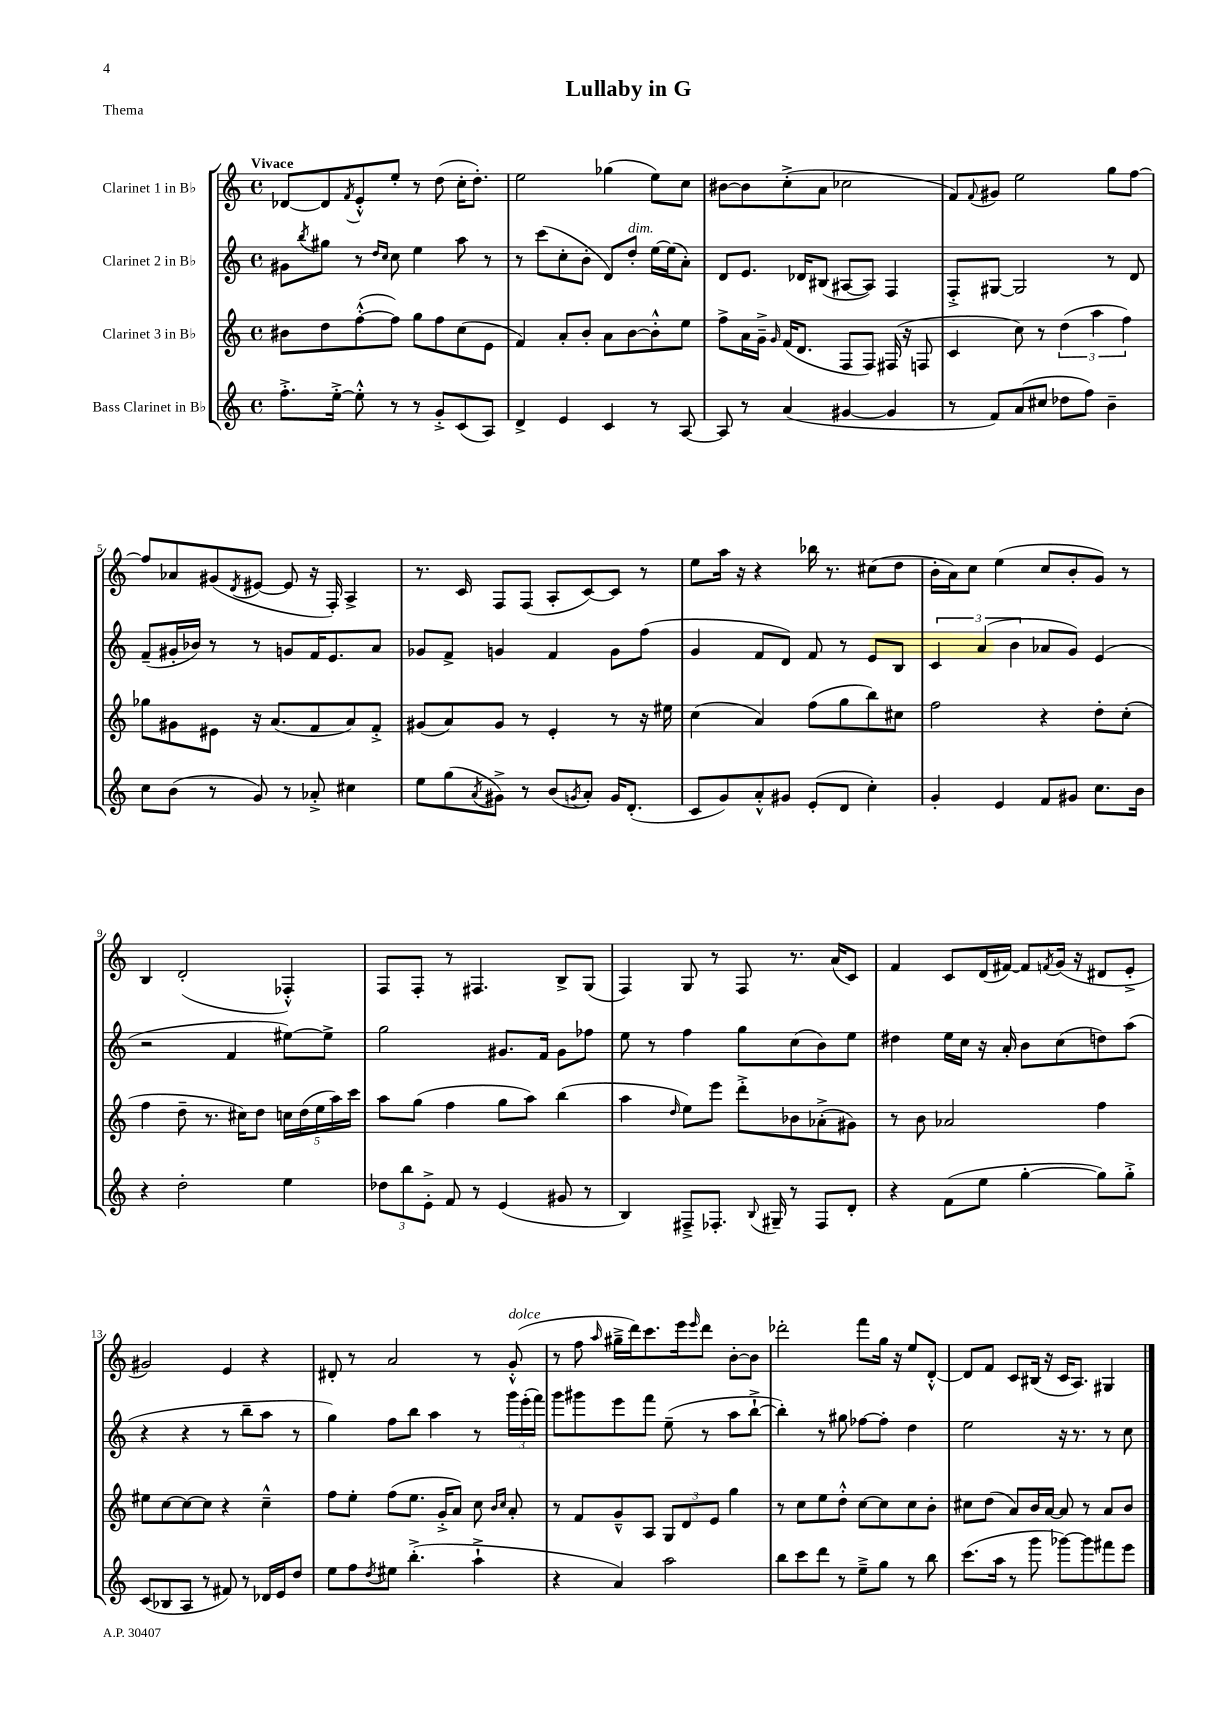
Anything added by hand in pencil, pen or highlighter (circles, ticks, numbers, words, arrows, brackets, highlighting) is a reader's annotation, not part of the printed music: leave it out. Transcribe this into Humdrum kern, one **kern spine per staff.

**kern	**kern	**kern	**kern
*staff4	*staff3	*staff2	*staff1
*clefG2	*clefG2	*clefG2	*clefG2
*k[]	*k[]	*k[]	*k[]
*M4/4	*M4/4	*M4/4	*M4/4
*met(c)	*met(c)	*met(c)	*met(c)
8.ff'^	8b#	8g#	[8d-
.	.	8qbb	.
.	8dd	8gg#	8d-]
[16ee'^	.	.	.
.	.	.	8qf
8ee'^^]	([8ff'^^	8r	8e'^^
.	.	16qqdd	.
.	.	16qqcc	.
8r	8ff])	8cc	8ee'
8r	8gg	4ee	8r
8g'^	8ff	.	(8dd
(8c	(8cc	8aa	16cc'
.	.	.	8.dd')
8A)	8e	8r	.
=	=	=	=
4d^	4f)	8r	2ee
.	.	(8ccc	.
4e	8a'	8cc'	.
.	8b'	8b'	.
4c	8a	8d)	(4gg-
.	[8b	8dd'	.
8r	8b'^^]	[16ee	8ee)
.	.	(16ee]	.
[8A	8ee	8a')	8cc
=	=	=	=
8A]	8ff^	8d	[8b#
8r	16a	8.e	8b#]
.	16g~^	.	.
.	16qqg	.	.
(4a	(16f	.	(8cc'^
.	8.d	16d-	.
.	.	(8B#	8a
[4g#	8F	[8A#	2cc-
.	8F)	8A#])	.
4g#]	(16F#	4F	.
.	16r	.	.
.	8F	.	.
=	=	=	=
8r	4c	8F'^	8f)
.	.	.	8qqf
8f)	.	[8G#	8g#
(8a	8cc)	2G#]	2ee
8cc#	8r	.	.
8dd-	(6dd	.	.
8ff)	.	.	.
.	6aa	.	.
4b~	.	8r	8gg
.	6ff)	.	.
.	.	8d	[8ff
=	=	=	=
8cc	8gg-	(8f~	8ff]
(8b	8g#	16g#'	8a-
.	.	16b-)	.
8r	8e#	8r	(8g#
.	.	.	8qd
8g)	16r	8r	[8e#
.	(8.a	.	.
8r	.	8g	8e#]
8a-'^	8f	16f	16r
.	.	8.e	16F')
4cc#	8a)	.	4A^
.	8f'^	8a	.
=	=	=	=
8ee	(8g#	8g-	8.r
(8gg	8a)	8f^	.
.	.	.	16c
8qa	.	.	.
8g#^)	8g#	4g	8F
8r	8r	.	(8F
(8b	4e'	4f	8A'
8qg	.	.	.
8a')	.	.	[8c)
16g	8r	8g	8c]
(8.d'	.	.	.
.	16r	(8ff	8r
.	16ee#	.	.
=	=	=	=
8c	(4cc	4g	8ee
8g)	.	.	16aa
.	.	.	16r
8a'^^	4a)	8f	4r
8g#	.	8d)	.
(8e'	(8ff	8f	16bb-
.	.	.	8.r
8d	8gg	8r	.
4cc')	8bb)	8e	(8cc#
.	8cc#	8B	8dd
=	=	=	=
4g'	2ff	6c	16b'
.	.	.	16a)
.	.	.	8cc
.	.	(6a	.
4e	.	.	(4ee
.	.	6b	.
8f	4r	8a-	8cc
8g#	.	8g)	8b'
8.cc	8dd'	(4e	8g)
.	(8cc'	.	8r
16b	.	.	.
=	=	=	=
4r	4ff	2r	4B
2dd'	8dd~	.	(2d'
.	8.r	.	.
.	.	4f	.
.	16cc#)	.	.
.	8dd	.	.
4ee	20cc	[8ee#)	4F-'^^)
.	(20dd	.	.
.	20ee	.	.
.	.	8ee#^]	.
.	20aa)	.	.
.	20ccc	.	.
=	=	=	=
12dd-	8aa	2gg	8F
12bb	.	.	.
.	(8gg	.	8F'
12e'^	.	.	.
8f	4ff	.	8r
8r	.	.	4.F#
(4e	8gg	8.g#	.
.	8aa)	.	.
.	.	16f	.
8g#	(4bb	8g#	8B^
8r	.	8ff-	(8G
=	=	=	=
4B)	4aa	8ee	4F)
.	.	8r	.
.	16qqdd	.	.
8F#~^	8ee)	4ff	8G
8.F-'	8eee	.	8r
.	8ddd'^	8gg	8F
8qqB	.	.	.
16G#~	.	.	.
8r	8b-	(8cc	8.r
8F-	(8a-'^	8b)	.
.	.	.	(16a
8d'	8g#)	8ee	8c)
=	=	=	=
4r	8r	4dd#	4f
.	8b	.	.
(8f	2a-	16ee	8c
.	.	16cc	.
8ee	.	16r	(16d
.	.	16a'	[16f#)
[4gg'	.	8b	8f#]
.	.	.	8qf
.	.	(8cc	(16g
.	.	.	16r
8gg])	4ff	8dd)	8d#
8gg'^	.	(8aa	8e'^
=	=	=	=
(8c	8ee#	4r	2g#)
8B-	[8cc	.	.
8A	8cc_	4r	.
8r	8cc]	.	.
8f#)	4r	8r	4e
8r	.	8bb~	.
16d-	4cc~^^	8aa	4r
16e	.	.	.
8dd	.	8r	.
=	=	=	=
8ee	8ff	4gg)	8d#'
8ff	8ee'	.	8r
8qdd	.	.	.
8ee#	(8ff	8ff	2a
(4.bb'^	8.ee	8bb	.
.	.	4aa	.
.	16g'^	.	.
.	8a)	.	.
4aa`^	8cc	8r	8r
.	16qqb	.	.
.	16qqcc	.	.
.	8a'	24ggg	(8g'^^
.	.	(24eee'	.
.	.	24fff)	.
=	=	=	=
4r	8r	8ggg	8r
.	8f	8ggg#	8ff
.	.	.	16qqaa
4a)	8g~^^	8eee	16gg#~^
.	.	.	16ddd)
.	8A	8fff	8.ccc
2aa	12G	(8ee~	.
.	.	.	16eee
.	12d	.	.
.	.	.	16qqeee
.	.	8r	8ddd
.	12e	.	.
.	4gg	8aa	[8b'
.	.	[8bb`^	8b]
=	=	=	=
8bb	8r	4bb'])	2ddd-'
8ccc	8cc	.	.
8ddd	8ee	8r	.
8r	8dd'^^	8gg#	.
8ee~^	[8cc	[8ff-	8fff
8gg	8cc]	8ff-']	16gg
.	.	.	16r
8r	8cc	4dd	8ee
8bb	8b'	.	[8d'^^
=	=	=	=
(8.ccc	8cc#	2ee	8d]
.	(8dd	.	8f
16aa	.	.	.
8r	8a)	.	8c
8ggg	16b	.	(16B#
.	[16a	.	16r
[8ggg-)	8a]	16r	16c
.	.	8.r	8.A)
8ggg-]	8r	.	.
8fff#	8a	8r	4G#
8eee	8b	8cc	.
==	==	==	==
*-	*-	*-	*-
